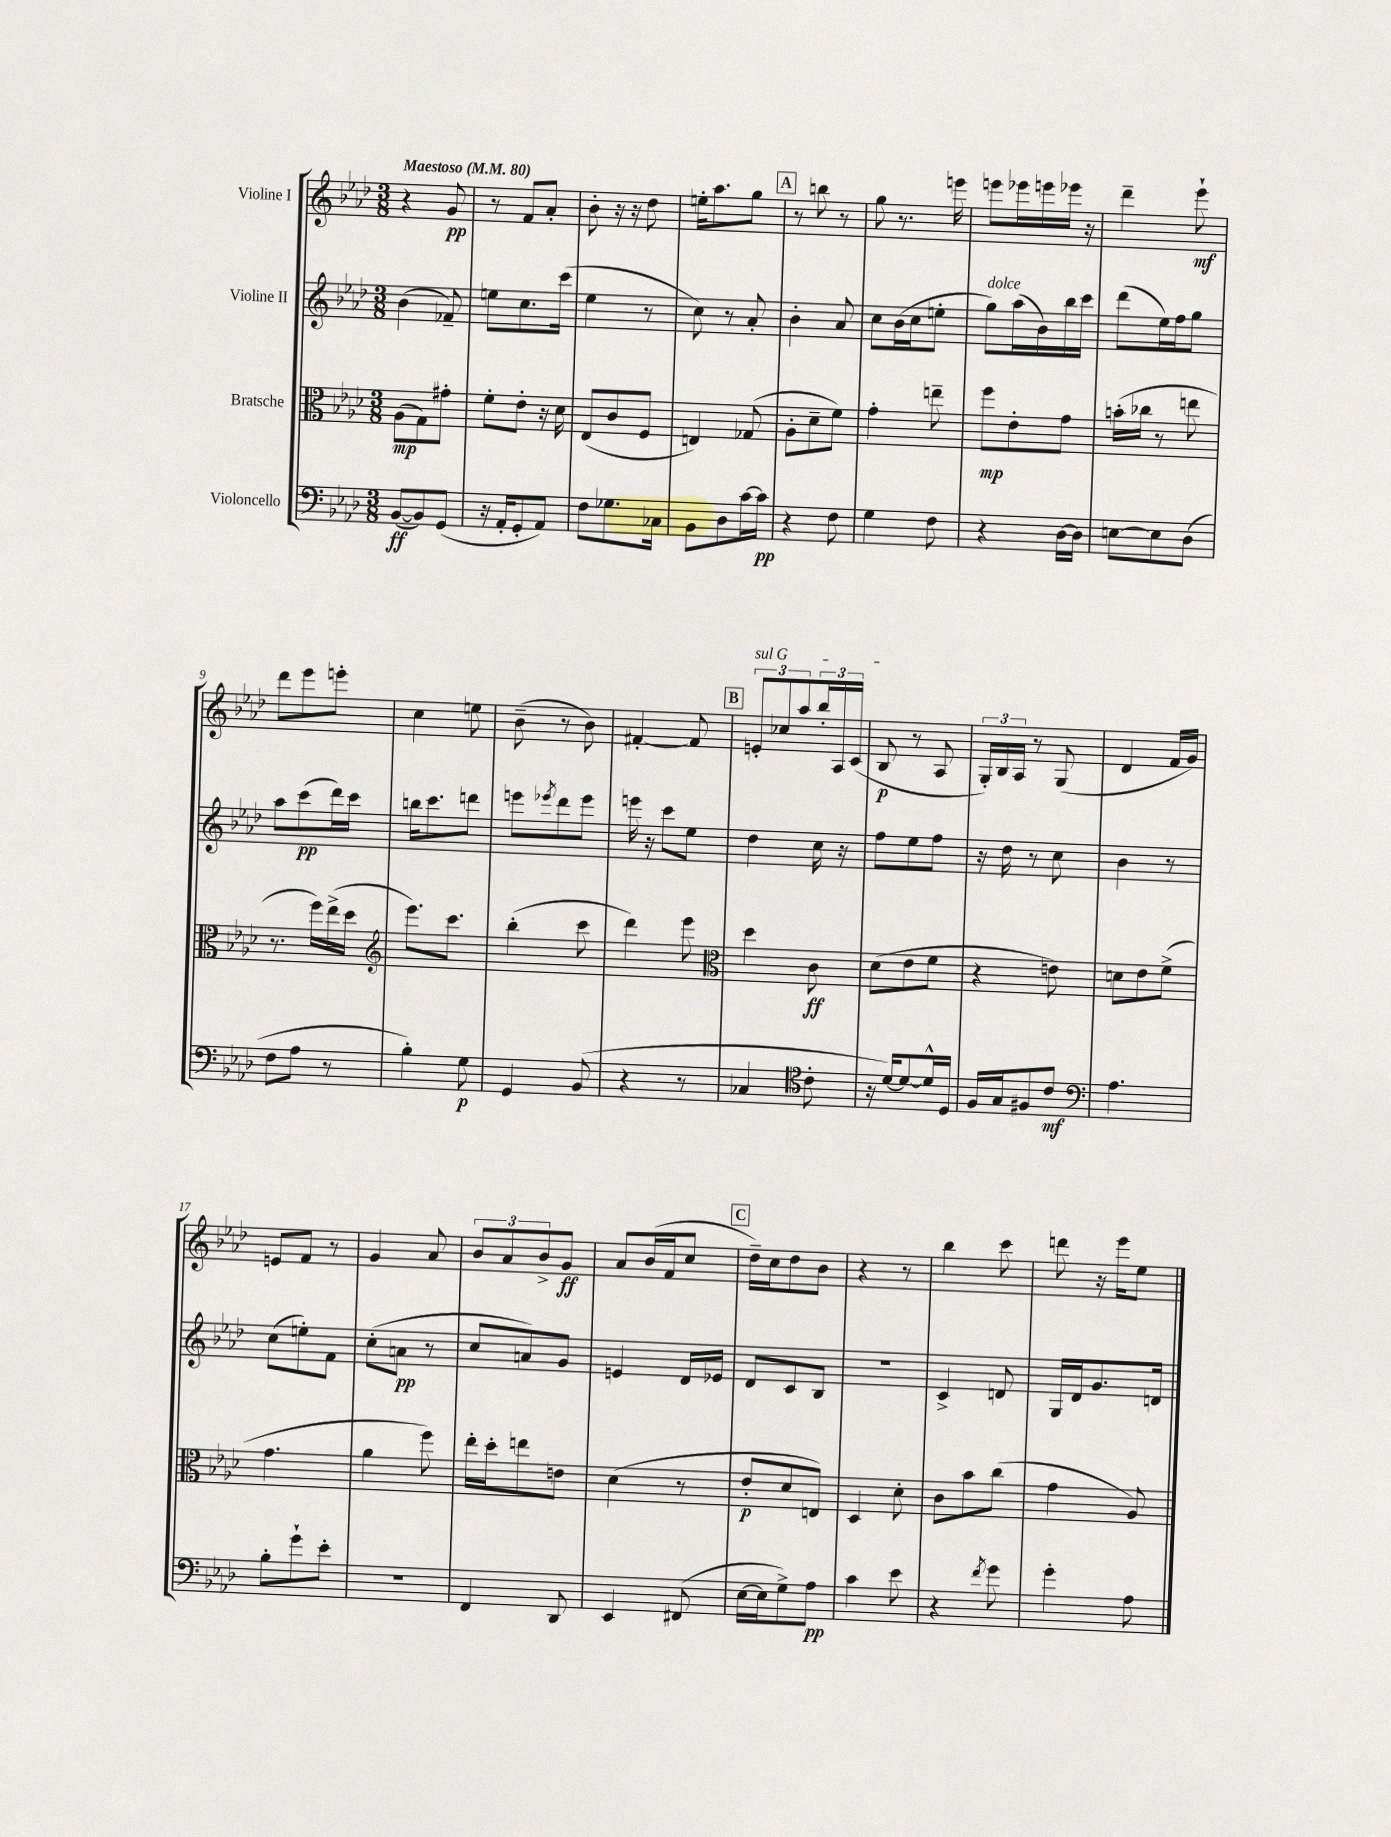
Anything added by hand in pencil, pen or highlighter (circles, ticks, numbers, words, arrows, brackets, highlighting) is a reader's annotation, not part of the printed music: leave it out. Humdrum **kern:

**kern	**dynam	**kern	**dynam	**kern	**dynam	**kern	**dynam
*part4	*part4	*part3	*part3	*part2	*part2	*part1	*part1
*staff4	*staff4	*staff3	*staff3	*staff2	*staff2	*staff1	*staff1
*I"Violoncello	*	*I"Bratsche	*	*I"Violine II	*	*I"Violine I	*
*clefF4	*	*clefC3	*	*clefG2	*	*clefG2	*
*k[b-e-a-d-]	*	*k[b-e-a-d-]	*	*k[b-e-a-d-]	*	*k[b-e-a-d-]	*
*M3/8	*	*M3/8	*	*M3/8	*	*M3/8	*
*MM80	*	*MM80	*	*MM80	*	*MM80	*
=1	=1	=1	=1	=1	=1	=1	=1
!	!	!	!	!	!	!LO:TX:a:B:t=Maestoso	!
([8BB-/L	ff	(8A-\L	mp	(4b-\	.	4r	.
8BB-/])	.	8G\)	.	.	.	.	.
(8GG/J	.	8g#X'\J	.	8f-X~/)	.	8g/	pp
=2	=2	=2	=2	=2	=2	=2	=2
16r	.	8f'\L	.	8een\L	.	8r	.
16AA-'/KL	.	.	.	.	.	.	.
8GG'/	.	8e-'\J	.	8.cc\	.	8f/L	.
8AA-/J)	.	16r	.	.	.	8a-'/J	.
.	.	16d-\	.	(16ccc\Jk	.	.	.
=3	=3	=3	=3	=3	=3	=3	=3
8F\L	.	(8E-/L	.	4ee-\	.	8b-'\	.
8.G-X\	.	8c/	.	.	.	16r	.
.	.	.	.	.	.	16r	.
.	.	8F/J	.	8r	.	8dd-\	.
16C-X\Jk	.	.	.	.	.	.	.
=4	=4	=4	=4	=4	=4	=4	=4
8BB-\L	.	4En/)	.	8cc\)	.	16een'\KL	.
.	.	.	.	.	.	8.aa-\	.
8D-\	.	.	.	8r	.	.	.
[16c\L	.	(8G-X/	.	8a-'/	.	8gg\J	.
16c\JJ]	pp	.	.	.	.	.	.
!!LO:REH:place=s1:t=A
=5	=5	=5	=5	=5	=5	=5	=5
4r	.	8A-'\L	.	4b-'\	.	8r	.
.	.	8d-~\	.	.	.	8bbn\	.
8F\	.	8f\J)	.	8a-/	.	8r	.
=6	=6	=6	=6	=6	=6	=6	=6
4G\	.	4g'\	.	8cc\L	.	8gg\	.
.	.	.	.	(16b-\L	.	8.r	.
.	.	.	.	16cc\J	.	.	.
8F\	.	8een~\	.	8een'\J	.	.	.
.	.	.	.	.	.	16eeen\	.
=7	=7	=7	=7	=7	=7	=7	=7
!	!	!	!	!LO:TX:a:i:t=dolce	!	!	!
4r	.	8ff\L	mp	8gg\L)	.	8eeen\L	.
.	.	8e-'\	.	(16aa-\L	.	16eee-X\L	.
.	.	.	.	16b-\)	.	16eeen\	.
[16D-\LL	.	8g\J	.	16bb-\	.	16eee-X\JJ	.
16D-\JJ]	.	.	.	16ccc\JJ	.	16r	.
=8	=8	=8	=8	=8	=8	=8	=8
[8En\L	.	(16bn'\LL	.	(8ddd-\L	.	4ddd-~\	.
.	.	16cc-X\JJ	.	.	.	.	.
8E\]	.	8r	.	16ee-\L)	.	.	.
.	.	.	.	16ff\J	.	.	.
(8D-\J	.	8een\	.	8gg\J	.	8eee-`\	mf
!!LO:LB:g=z
=9	=9	=9	=9	=9	=9	=9	=9
8F\L	.	8.r	.	8aa-\L	.	8ddd-\L	.
8A-\J	.	.	.	(8ccc\	pp	8eee-\	.
.	.	16ff\LL)	.	.	.	.	.
8r	.	(16ee-^\	.	16ddd-\L)	.	8eeen'\J	.
.	.	16dd-\JJ	.	16ccc\JJ	.	.	.
=10	=10	=10	=10	=10	=10	=10	=10
*	*	*clefG2	*	*	*	*	*
4B-'\)	.	8.eee-\L)	.	16bbn\KL	.	4cc\	.
.	.	.	.	8.ccc\	.	.	.
.	.	8.ccc\J	.	.	.	.	.
8G\	p	.	.	8dddn\J	.	8een\	.
=11	=11	=11	=11	=11	=11	=11	=11
4GG/	.	(4bb-'\	.	8eeen\L	.	(8b-~\	.
.	.	.	.	8qeee-X/	.	.	.
.	.	.	.	8ddd-\	.	8r	.
(8BB-/	.	8ccc\	.	8eee-\J	.	8b-\)	.
=12	=12	=12	=12	=12	=12	=12	=12
4r	.	4ddd-\)	.	16eeen\	.	[4f#X'/	.
.	.	.	.	16r	.	.	.
.	.	.	.	8ccc\L	.	.	.
8r	.	8eee-\	.	8ee-\J	.	8f#/]	.
!!LO:REH:place=s1:t=B
=13	=13	=13	=13	=13	=13	=13	=13
*	*	*clefC3	*	*	*	*	*
!	!	!	!	!	!	!LO:TX:a:i:t=sul G	!
4C-X/	.	4dd-\	.	4dd-\	.	12en'/L	.
.	.	.	.	.	.	12cc-X/	.
.	.	.	.	.	.	12aa-/	.
*clefC4	*	*	*	*	*	*	*
8c'\	.	8c\	ff	16cc\	.	24bb-'/L	.
.	.	.	.	.	.	24A-/	.
.	.	.	.	16r	.	.	.
.	.	.	.	.	.	(24c/JJ	.
=14	=14	=14	=14	=14	=14	=14	=14
16r	.	(8d-\L	.	8ff\L	.	8B-/	p
[16d-/KL)	.	.	.	.	.	.	.
8d-/_	.	8e-\	.	8ee-\	.	8r	.
16d-^^/L]	.	8f\J	.	8ff\J	.	8A-/	.
16D-/JJ	.	.	.	.	.	.	.
=15	=15	=15	=15	=15	=15	=15	=15
16F/LL	.	4r	.	16r	.	24G'/LL)	.
.	.	.	.	.	.	24B-/	.
16G/J	.	.	.	16dd-\	.	.	.
.	.	.	.	.	.	24A-/JJ	.
8F#X/	.	.	.	8r	.	8r	.
8c/J	mf	8en\)	.	8cc\	.	(8G/	.
=16	=16	=16	=16	=16	=16	=16	=16
*clefF4	*	*	*	*	*	*	*
4.A-\	.	8dn\L	.	4b-\	.	4d-/	.
.	.	8e-\	.	.	.	.	.
.	.	(8f^\J	.	8r	.	16f/LL	.
.	.	.	.	.	.	16g/JJ)	.
!!LO:LB:g=z
=17	=17	=17	=17	=17	=17	=17	=17
8B-'\L	.	4.g\	.	(8cc\L	.	8en/L	.
8g`\	.	.	.	8een'\)	.	8f/J	.
8e-'\J	.	.	.	8f\J	.	8r	.
=18	=18	=18	=18	=18	=18	=18	=18
4.r	.	4a-\	.	(8cc'\L	.	4g/	.
.	.	.	.	8an\J	pp	.	.
.	.	8ff\)	.	8r	.	8a-/	.
=19	=19	=19	=19	=19	=19	=19	=19
4FF/	.	16ee-'\LL	.	8cc/L	.	12b-/L	.
.	.	16dd-'\J	.	.	.	.	.
.	.	.	.	.	.	12a-/	.
.	.	8een\	.	8an/)	.	.	.
.	.	.	.	.	.	12b-^/	.
8DD-/	.	8en\J	.	8g/J	.	8g/J	ff
=20	=20	=20	=20	=20	=20	=20	=20
4EE-/	.	(4d-\	.	4en/	.	8a-/L	.
.	.	.	.	.	.	(16b-/L	.
.	.	.	.	.	.	16f/J	.
(8FF#X/	.	8r	.	16d-/LL	.	8cc/J	.
.	.	.	.	16e-X/JJ	.	.	.
!!LO:REH:place=s1:t=C
=21	=21	=21	=21	=21	=21	=21	=21
[16E-\LL	.	8e-'/L	p	8d-/L	.	16dd-~\LL)	.
16E-\J]	.	.	.	.	.	16cc\J	.
8G^\)	.	8d-/	.	8c/	.	8dd-\	.
8A-\J	pp	8En/J)	.	8B-/J	.	8b-\J	.
=22	=22	=22	=22	=22	=22	=22	=22
4c\	.	4D-/	.	4.r	.	4r	.
8e-\	.	8d-'\	.	.	.	8r	.
=23	=23	=23	=23	=23	=23	=23	=23
4r	.	8c\L	.	4c^/	.	4bb-\	.
.	.	8b-\	.	.	.	.	.
8qf/	.	.	.	.	.	.	.
8g\	.	(8cc\J	.	8dn/	.	8ccc\	.
=24	=24	=24	=24	=24	=24	=24	=24
4g'\	.	4g\	.	16G/LL	.	8dddn\	.
.	.	.	.	16d-/J	.	.	.
.	.	.	.	8.g/	.	16r	.
.	.	.	.	.	.	16eee-\KL	.
8A-\	.	8A-/)	.	.	.	8ee-\J	.
.	.	.	.	16dn/Jk	.	.	.
==	==	==	==	==	==	==	==
*-	*-	*-	*-	*-	*-	*-	*-
